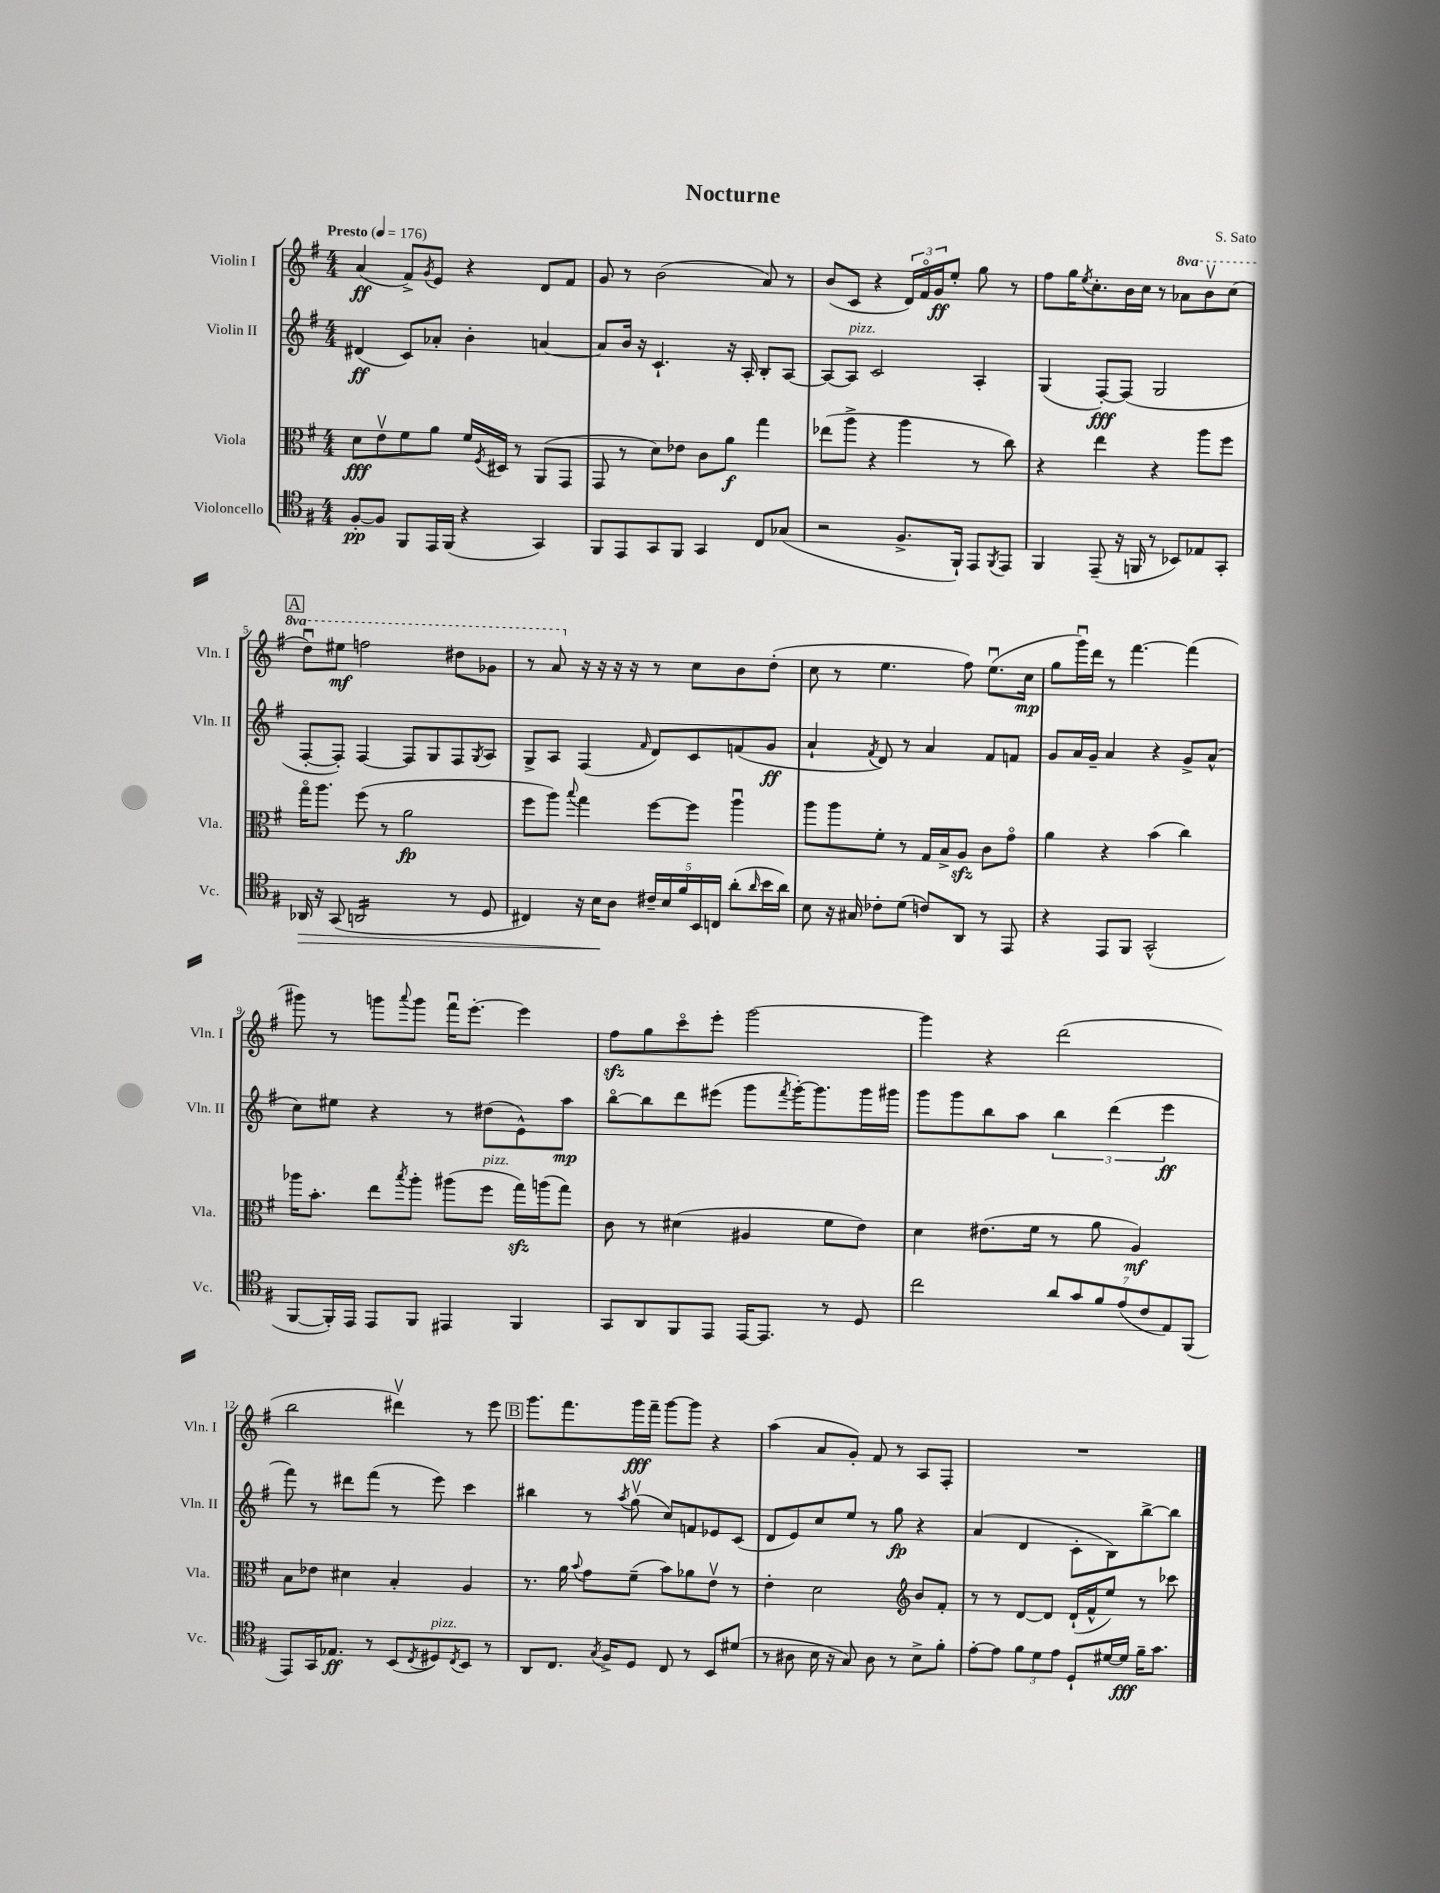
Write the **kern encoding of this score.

**kern	**dynam	**kern	**dynam	**kern	**dynam	**kern	**dynam
*part4	*part4	*part3	*part3	*part2	*part2	*part1	*part1
*staff4	*staff4	*staff3	*staff3	*staff2	*staff2	*staff1	*staff1
*I"Violoncello	*	*I"Viola	*	*I"Violin II	*	*I"Violin I	*
*I'Vc.	*	*I'Vla.	*	*I'Vln. II	*	*I'Vln. I	*
*clefC4	*	*clefC3	*	*clefG2	*	*clefG2	*
*k[f#]	*	*k[f#]	*	*k[f#]	*	*k[f#]	*
*M4/4	*	*M4/4	*	*M4/4	*	*M4/4	*
*MM176	*	*MM176	*	*MM176	*	*MM176	*
=1	=1	=1	=1	=1	=1	=1	=1
!	!	!	!	!	!	!LO:TX:a:B:t=Presto	!
[8F#'/L	pp	8d\L	fff	(4d#X/	ff	(4a/	ff
8F#/J]	.	8ev\	.	.	.	.	.
8FF#/L	.	8f#\	.	8c/L)	.	8f#^/L)	.
.	.	.	.	.	.	8qg/	.
16EE/L	.	8a\J	.	8a-X'/J	.	8e/J	.
(16FF#/JJ	.	.	.	.	.	.	.
4r	.	16f#/LL	.	4b'\	.	4r	.
.	.	8qF#/	.	.	.	.	.
.	.	16D#X/JJ	.	.	.	.	.
.	.	8r	.	.	.	.	.
4GG/)	.	(8AA/L	.	[4an/	.	8d/L	.
.	.	8GG/J	.	.	.	8f#/J	.
=2	=2	=2	=2	=2	=2	=2	=2
8FF#/L	.	8GG/	.	8a/L]	.	8g/	.
8EE/	.	8r	.	16b/Jk	.	8r	.
.	.	.	.	16r	.	.	.
8GG/	.	8d\L)	.	4.c`/	.	(2b\	.
8FF#/J	.	8e-X\J	.	.	.	.	.
4GG/	.	8c\L	.	.	.	.	.
.	.	8a\J	f	16r	.	.	.
.	.	.	.	16A'/	.	.	.
8C/L	.	4gg\	.	8B'/L	.	8a/)	.
(8G-X/J	.	.	.	[8A/J	.	8r	.
=3	=3	=3	=3	=3	=3	=3	=3
2r	.	(8ee-X\L	.	8A/L_	.	(8b/L	.
!	!	!	!	!LO:TX:a:i:t=pizz.	!	!	!
.	.	8aa^\J	.	8A/J]	.	8c/J	.
.	.	4r	.	2c/	.	4r	.
8.F#^/L	.	4aa\	.	.	.	24d/LL)	.
.	.	.	.	.	.	24f#/	.
.	.	.	.	.	.	24g/J	ff
.	.	.	.	.	.	8ee'/J	.
16FF#`/Jk)	.	.	.	.	.	.	.
8EE/L	.	8r	.	4A'/	.	8gg\	.
8qFF#/	.	.	.	.	.	.	.
8EE/J	.	8cc\)	.	.	.	8r	.
=4	=4	=4	=4	=4	=4	=4	=4
4FF#/	.	4r	.	(4G/	.	8ff#\L	.
.	.	.	.	.	.	16gg\K	.
.	.	.	.	.	.	8qee/	.
.	.	.	.	.	.	8.cc'\	.
(8EE~/	.	4ee\	.	[8F#'/L)	fff	.	.
16r	.	.	.	(8F#/J]	.	16b\L	.
16FFn/	.	.	.	.	.	16cc\JJ	.
8r	.	4r	.	2G/	.	8r	.
*	*	*	*	*	*	*8va	*
8BB-X/L)	.	.	.	.	.	8aa-X\L	.
8E-X/	.	8aa\L	.	.	.	8bbv\	.
8GG'/J	.	8ff#\J	.	.	.	(8ccc\J	.
!!LO:LB:g=z
!!LO:REH:place=s1:t=A
=5	=5	=5	=5	=5	=5	=5	=5
!	!LO:HP:b	!	!	!	!	!	!
16AA-X/	>	16gg\KL	.	[8F#'/L	.	8dddu\L)	.
16r	.	8.aa\J	.	.	.	.	.
(8GG/	.	.	.	8F#'/J])	.	8eee#X\J	mf
*tremolo	*	*	*	*	*	*	*
16AAn/LL	.	(8ff#\	.	[4F#/	.	2fffn\	.
16AAn/	.	.	.	.	.	.	.
16AAn/	.	8r	.	.	.	.	.
16AAn/	.	.	.	.	.	.	.
16AAn/	.	2a\	fp	8F#/L]	.	.	.
16AAn/	.	.	.	.	.	.	.
16AAn/	.	.	.	8G/	.	.	.
16AAn/JJ	.	.	.	.	.	.	.
*Xtremolo	*	*	*	*	*	*	*
8r	.	.	.	8F#/	.	8ddd#X\L	.
.	.	.	.	8qG/	.	.	.
8D/	.	.	.	8A/J	.	8gg-X\J	.
=6	=6	=6	=6	=6	=6	=6	=6
4C#X/)	.	8ff#\L	.	8G^/L	.	8r	.
.	.	8aa\J)	.	8A/J	.	8aa/	.
.	.	8qqbb/	.	.	.	.	.
*	*	*	*	*	*	*X8va	*
16r	.	4gg\	.	(4F#/	.	16r	.
16B\KL	.	.	.	.	.	16r	.
8A\J	]	.	.	.	.	16r	.
.	.	.	.	.	.	16r	.
.	.	.	.	16qqf#/	.	.	.
20c#X~/LL	.	[8ff#\L	.	8d/L)	.	8r	.
20B/	.	.	.	.	.	.	.
20f#/	.	.	.	.	.	.	.
.	.	8ff#\J]	.	8c/	.	8cc\L	.
20BB/	.	.	.	.	.	.	.
20Cn/JJ	.	.	.	.	.	.	.
(8a'\L	.	4aau\	.	(8fn/	.	8b\	.
16qqa/	.	.	.	.	.	.	.
16b\L	.	.	.	8g/J	ff	(8dd'\J	.
16a\JJ)	.	.	.	.	.	.	.
=7	=7	=7	=7	=7	=7	=7	=7
8B\	.	8aa\L	.	4a`/	.	8cc\	.
16r	.	8aa\	.	.	.	8r	.
16G#X/	.	.	.	.	.	.	.
.	.	.	.	8qf#/	.	.	.
8c-X'\L	.	8f#'\J	.	8d/)	.	4.ee\	.
(8d\J	.	8r	.	8r	.	.	.
8cn/L)	.	16G/LL	.	4a/	.	.	.
.	.	16B^/J	.	.	.	.	.
8AA/J	.	8Azz/J	.	.	.	8ff#\)	.
8r	.	8c\L	.	8f#/L	.	(8.eeu\L	.
8EE/	.	8g\J	.	8fn/J	.	.	.
.	.	.	.	.	.	16cc\Jk	mp
=8	=8	=8	=8	=8	=8	=8	=8
4r	.	4a\	.	8g/L	.	8gg\L	.
.	.	.	.	16a/L	.	16gggu\L)	.
.	.	.	.	16g~/JJ	.	16ddd\JJ	.
8EE/L	.	4r	.	4a/	.	8r	.
8FF#/J	.	.	.	.	.	[4.fff#\	.
(2GG^^/	.	(4b\	.	4r	.	.	.
.	.	4cc\)	.	8g^/L	.	(4fff#\]	.
.	.	.	.	(8a^^/J	.	.	.
!!LO:LB:g=z
=9	=9	=9	=9	=9	=9	=9	=9
[8FF#/L	.	16aa-X\KL	.	8cc\L)	.	8ggg#X\)	.
.	.	8.b'\J	.	.	.	.	.
16FF#'/L])	.	.	.	8ee#X\J	.	8r	.
16EE/JJ	.	.	.	.	.	.	.
8EE/L	.	8ee\L	.	4r	.	8gggn\L	.
.	.	8qbb/	.	.	.	8qqaaa/	.
8FF#/J	.	8aa-'\J	.	.	.	8ggg\J	.
4EE#X/	.	(8aa#X\L	.	8r	.	16fff#u\KL	.
.	.	.	.	.	.	[8.eee'\J	.
!	!	!LO:TX:a:i:t=pizz.	!	!	!	!	!
.	.	8ff#\J	.	(8dd#X\L	.	.	.
4FF#/	.	16ggzz\LL)	.	8e^^\)	.	4eee\]	.
.	.	(16aan\J	.	.	.	.	.
.	.	8gg\J)	.	8aa\J	mp	.	.
=10	=10	=10	=10	=10	=10	=10	=10
8GG/L	.	8c\	.	[8bb\L	.	8ff#zz\L	.
8AA/	.	8r	.	8bb\]	.	8gg\	.
8FF#/	.	(4d#X\	.	8ddd\	.	8ccc\	.
8EE/J	.	.	.	(8eee#X\J	.	8eee'\J	.
[16EE/KL	.	4A#X/	.	8ggg\L	.	[2ggg\	.
8.EE/J]	.	.	.	.	.	.	.
.	.	.	.	8qfff#/	.	.	.
.	.	.	.	[16ggg'\K)	.	.	.
.	.	.	.	8.ggg\]	.	.	.
8r	.	8f#\L	.	.	.	.	.
8D/	.	8e\J)	.	16ggg\L	.	.	.
.	.	.	.	16ggg#X\JJ	.	.	.
=11	=11	=11	=11	=11	=11	=11	=11
2cc\	.	4d\	.	8ggg\L	.	4ggg\]	.
.	.	.	.	8ggg\	.	.	.
.	.	(8.e#X\L	.	8bb\	.	4r	.
.	.	.	.	8aa\J	.	.	.
.	.	16f#\Jk	.	.	.	.	.
14a/L	.	8r	.	6bb\	.	(2ddd\	.
14g/	.	.	.	.	.	.	.
.	.	8a\	.	.	.	.	.
14f#/	.	.	.	.	.	.	.
.	.	.	.	(6ddd\	.	.	.
(14e/	.	.	.	.	.	.	.
.	.	4A/)	mf	.	.	.	.
14c/	.	.	.	.	.	.	.
.	.	.	.	6eee\	ff	.	.
14E/)	.	.	.	.	.	.	.
(14FF#/J	.	.	.	.	.	.	.
!!LO:LB:g=z
=12	=12	=12	=12	=12	=12	=12	=12
8EE/L)	.	8B\L	.	8fff#\)	.	2bb\	.
16GG/K	.	8e-X\J	.	8r	.	.	.
8.E-X/J	ff	.	.	.	.	.	.
.	.	4d#X\	.	8ddd#X\L	.	.	.
8r	.	.	.	(8fff#\J	.	.	.
(8BB/L	.	4B'/	.	8r	.	4ddd#Xv\)	.
8qC/	.	.	.	.	.	.	.
!LO:TX:a:i:t=pizz.	!	!	!	!	!	!	!
8D#X/)	.	.	.	8eee\)	.	.	.
8qC/	.	.	.	.	.	.	.
8BB/J	.	4A/	.	4ccc\	.	8r	.
8r	.	.	.	.	.	8eee\	.
!!LO:REH:place=s1:t=B
=13	=13	=13	=13	=13	=13	=13	=13
8AA/L	.	8.r	.	4bb#X\	.	8.ggg\L	.
8.C/J	.	.	.	.	.	.	.
.	.	16a\	.	.	.	8.fff#\	.
.	.	8qqb/	.	.	.	.	.
.	.	8g\L	.	8r	.	.	.
8qG/	.	.	.	.	.	.	.
16F#^/KL	.	.	.	.	.	.	.
.	.	.	.	8qaa/	.	.	.
8D/J	.	(8f#~\J	.	(8ggv\	.	16ggg\L	fff
.	.	.	.	.	.	16fff#~\JJ	.
8C/	.	8b\L)	.	8cc/L)	.	[8ggg\L	.
8r	.	8a-X\	.	8fn/	.	8ggg\J]	.
8BB/L	.	8ev\J	.	8e-X/	.	4r	.
(8d#X/J	.	8r	.	(8c/J	.	.	.
=14	=14	=14	=14	=14	=14	=14	=14
8r	.	4e'\	.	8d/L	.	(4aa\	.
8A#X\	.	.	.	8e/)	.	.	.
16B\	.	2d\	.	8cc/	.	8a/L	.
16r	.	.	.	.	.	.	.
8G/)	.	.	.	8ee/J	.	8g'/J)	.
8A#\	.	.	.	8r	.	8f#/	.
8r	.	.	.	8gg\	fp	8r	.
*	*	*clefG2	*	*	*	*	*
8B^\L	.	8b/L	.	4r	.	8A/L	.
8f#'\J	.	8f#'/J	.	.	.	8F#'/J	.
=15	=15	=15	=15	=15	=15	=15	=15
[8e'\L	.	8r	.	(4a/	.	1r	.
8e\J]	.	8r	.	.	.	.	.
12f#\L	.	[8d/L	.	4d/	.	.	.
12d\	.	.	.	.	.	.	.
.	.	8d/J]	.	.	.	.	.
12e\J	.	.	.	.	.	.	.
8D`/L	.	(16d`/LL	.	8c'\L	.	.	.
.	.	16f#^^/J	.	.	.	.	.
[16d#X/L	.	8ee/J)	.	8B\)	.	.	.
16d#/JJ]	fff	.	.	.	.	.	.
16f#~\KL	.	8r	.	[8bb^\	.	.	.
8.g\J	.	.	.	.	.	.	.
.	.	8ccc-X\	.	8bb\J]	.	.	.
==	==	==	==	==	==	==	==
*-	*-	*-	*-	*-	*-	*-	*-
